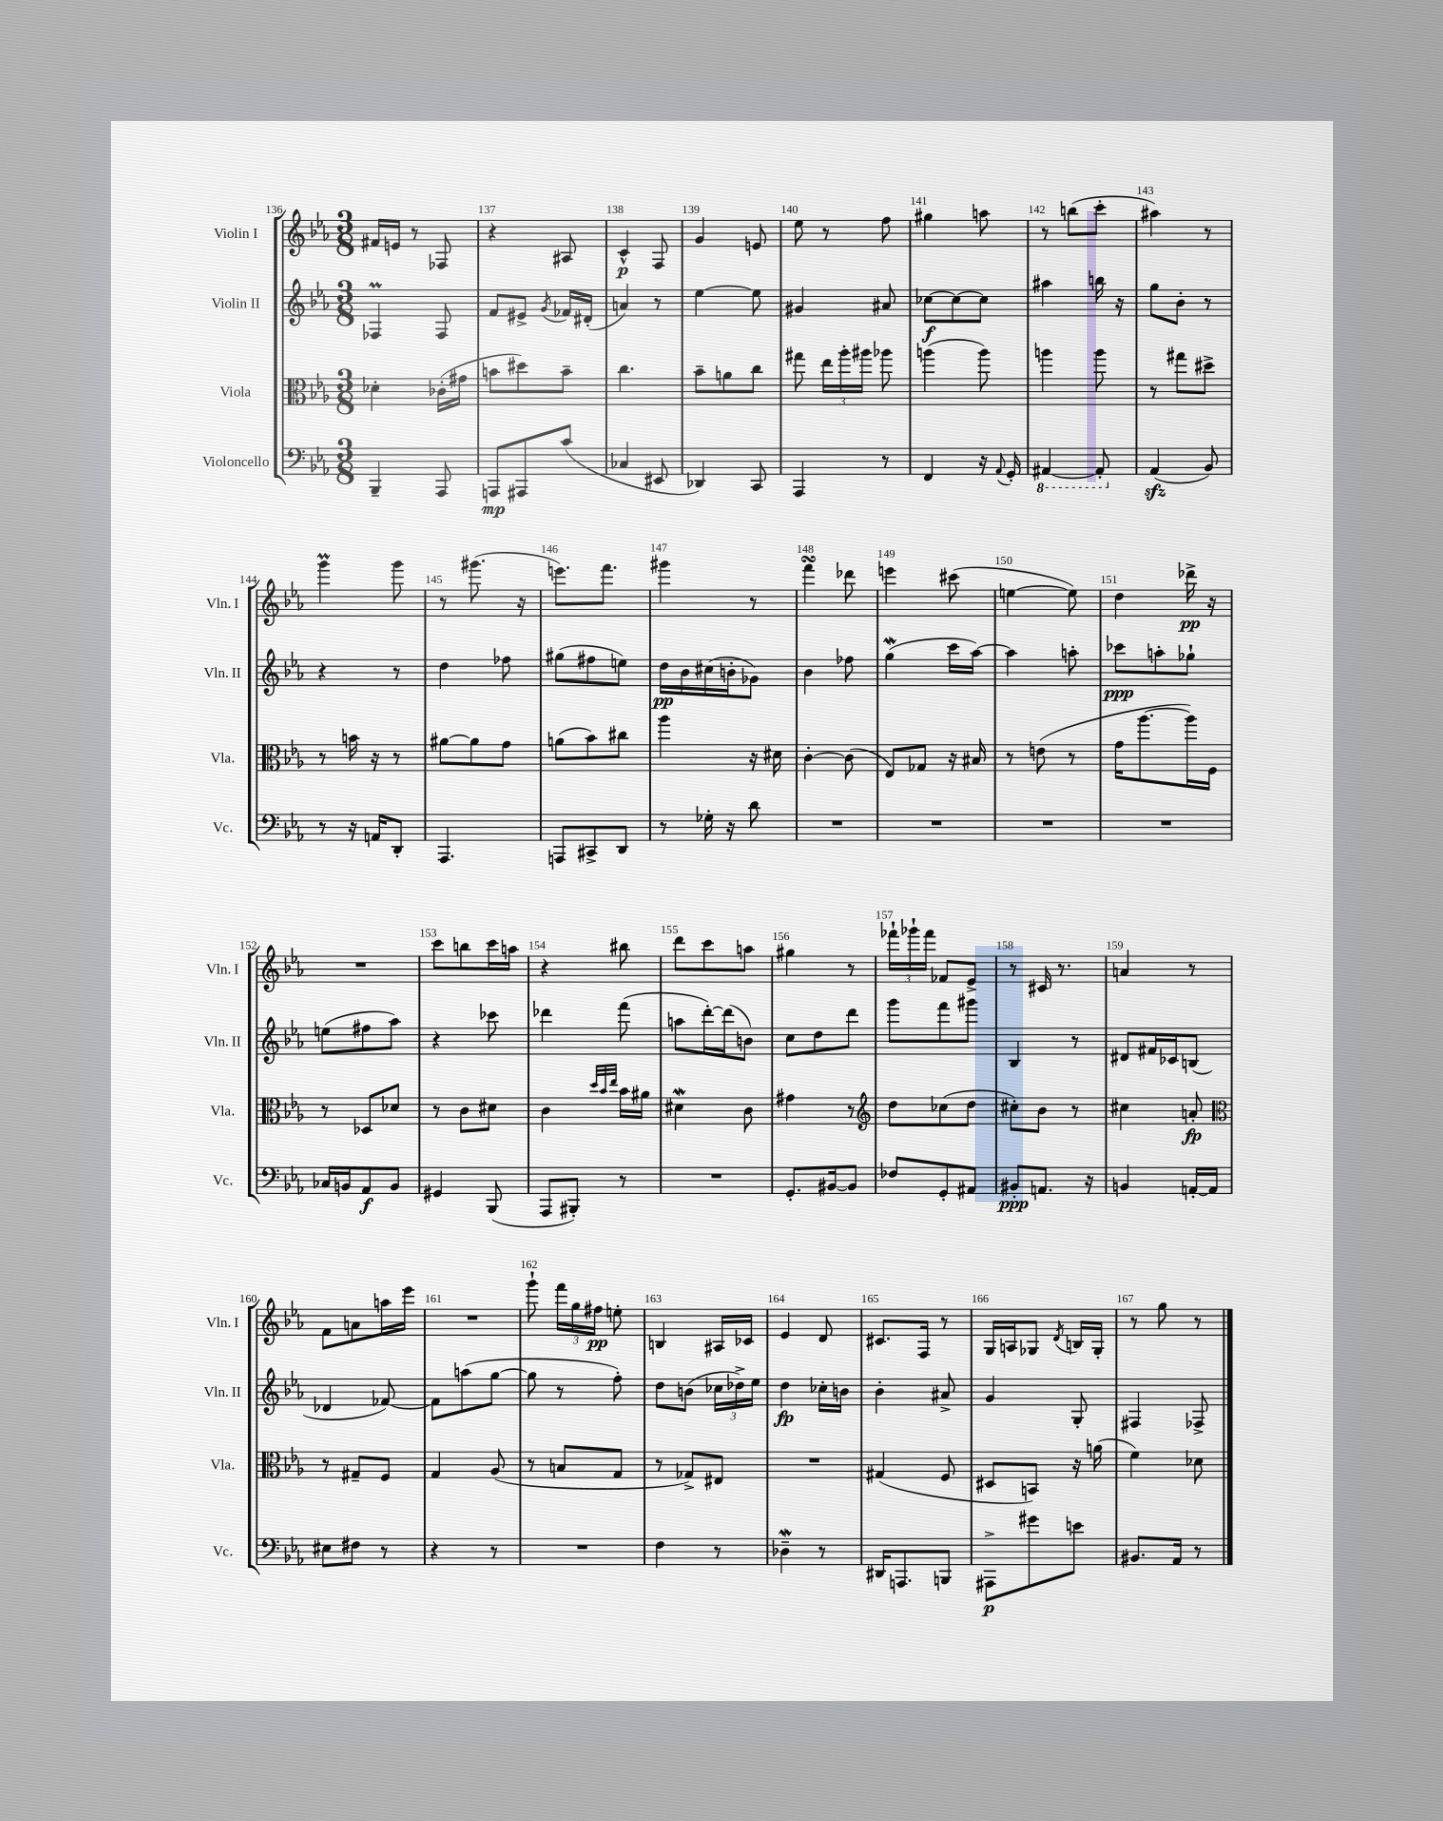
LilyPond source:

<<
\new StaffGroup <<
\new Staff = "s0" \with { instrumentName = "Violin I" shortInstrumentName = "Vln. I" } {
    \clef treble \key ees \major \numericTimeSignature \time 3/8
    \autoBeamOff fis'16[ e'16] r8 fes8 |
    r4 ais8 |
    c'4-^\p f8 |
    g'4 e'8 |
    ees''8 r8 f''8 |
    gis''4 a''8 |
    r8 b''8[( c'''8]-. |
    ais''4) r8 |
    g'''4\prall g'''8 |
    r8 gis'''8.( r16 |
    e'''8.[) f'''8.] |
    gis'''4 r8 |
    f'''4\turn des'''8 |
    e'''4 cis'''8( |
    e''4~ e''8) |
    d''4 des'''16->\pp r16 |
    R4. |
    c'''8[ b''8 c'''16 a''16] |
    r4 bis''8 |
    d'''8[ c'''8 a''8] |
    gis''4 r8 |
    \tuplet 3/2 { fes'''16[-! ges'''16-! fes'''16] } fes'8[ ees'8]-> |
    r8 cis'16 r8. |
    a'4 r8 |
    f'8[ a'8 a''16 ees'''16] |
    R4. |
    g'''8-! \tuplet 3/2 { f'''16[ g''16 fis''16]\pp } e''8-. |
    b4 ais16[ ces'16] |
    ees'4 d'8 |
    cis'8.[ f16] r8 |
    g16[ a16 ges8] \acciaccatura { d'8 } b16[ ges16]-. |
    r8 g''8 r8 \bar "|." |
}
\new Staff = "s1" \with { instrumentName = "Violin II" shortInstrumentName = "Vln. II" } {
    \clef treble \key ees \major \numericTimeSignature \time 3/8
    \autoBeamOff fes4\prall fes8 |
    f'8[ eis'8]-> \acciaccatura { g'8 } fes'16[ dis'16]-.( |
    a'4) r8 |
    ees''4~ ees''8 |
    gis'4 ais'8 |
    ces''8[~\f ces''8~ ces''8] |
    ais''4 b''16 r16 |
    g''8[ bes'8]-. r8 |
    r4 r8 |
    d''4 fes''8 |
    gis''8[( fis''8 e''8]) |
    d''16[\pp bes'16 cis''16( b'16-. ges'8]) |
    bes'4 fes''8 |
    g''4\mordent( c'''16[ aes''16]~) |
    aes''4 a''8-. |
    ces'''8[\ppp a''8-. ges''8]-! |
    e''8[( fis''8 aes''8]) |
    r4 ces'''8 |
    des'''4 f'''8( |
    a''8[ d'''16~-.) d'''16( b'8]) |
    c''8[ d''8 d'''8] |
    g'''8[ f'''8 gis'''8] |
    bes4 r8 |
    dis'8[ fis'16 ces'16 b8]( |
    des'4 fes'8~) |
    fes'8[ a''8( g''8]~ |
    g''8 r8 f''8-.) |
    d''8[ b'8]( \tuplet 3/2 { ces''16[ des''16->) ees''16] } |
    d''4\fp ces''16[-. b'16] |
    bes'4-. ais'8-> |
    g'4 g8-. |
    fis4 fes8-> \bar "|." |
}
\new Staff = "s2" \with { instrumentName = "Viola" shortInstrumentName = "Vla." } {
    \clef alto \key ees \major \numericTimeSignature \time 3/8
    \autoBeamOff des'4-. ces'16[-.( gis'16] |
    b'8[ dis''8) b'8]-- |
    c''4. |
    bes'8[-- a'8 c''8] |
    gis''8 \tuplet 3/2 { ees''16[ aes''16-. ais''16] } aes''8 |
    a''4( a''8) |
    a''4 a''8 |
    r8 gis''8[ dis''8]-> |
    r8 b'16 r16 r8 |
    ais'8[~ ais'8 g'8] |
    a'8[( bes'8) cis''8] |
    aes''4 r16 dis'16 |
    c'4~-. c'8( |
    ees8[) ges8] r16 bis16 |
    r8 e'8( r8 |
    g'16[ aes''8.~ aes''16) f16] |
    r8 des8[ des'8] |
    r8 c'8[ dis'8] |
    c'4 \grace { d''32[ bes'32 ees''32] } bes'16[ ais'16] |
    dis'4\mordent c'8 |
    gis'4 r8 |
    \clef treble d''8[ ces''8( d''8] |
    cis''8[-.) bes'8] r8 |
    cis''4 a'8-.\fp |
    \clef alto r8 gis8[-- f8] |
    g4 aes8( |
    r8 b8[ g8] |
    r8 ges8[->) eis8] |
    R4. |
    gis4( f8 |
    dis8[ b,8]) r16 a'16( |
    f'4) des'8 \bar "|." |
}
\new Staff = "s3" \with { instrumentName = "Violoncello" shortInstrumentName = "Vc." } {
    \clef bass \key ees \major \numericTimeSignature \time 3/8
    \autoBeamOff bes,,4-- aes,,8 |
    a,,8[\mp ais,,8 c'8]( |
    ces4 eis,8 |
    des,4) c,8 |
    aes,,4 r8 |
    f,4 r16 \appoggiatura { aes,8 } g,16-. |
    \ottava #-1 ais,,4~ ais,,8-. \ottava #0 |
    aes,4\sfz( bes,8) |
    r8 r16 a,16[ d,8]-. |
    aes,,4. |
    a,,8[ cis,8-> d,8] |
    r8 ges16-. r16 d'8 |
    R4. |
    R4. |
    R4. |
    R4. |
    ces16[ b,16 aes,8\f b,8] |
    gis,4 bes,,8( |
    aes,,8[ bis,,8]-.) r8 |
    R4. |
    g,8.[-. bis,16~ bis,8] |
    fes8[ g,8-. ais,8] |
    bis,8[-.\ppp a,8.] r16 |
    b,4 a,16[~-. a,16] |
    eis8[ fis8] r8 |
    r4 r8 |
    R4. |
    f4 r8 |
    des4--\mordent r8 |
    dis,16[ a,,8. b,,8] |
    ais,,8[->\p gis'8 e'8] |
    bis,8.[ aes,16] r8 \bar "|." |
}
>>
>>
\layout { \context { \Score currentBarNumber = #136 \override BarNumber.break-visibility = ##(#f #t #t) barNumberVisibility = #all-bar-numbers-visible } }
